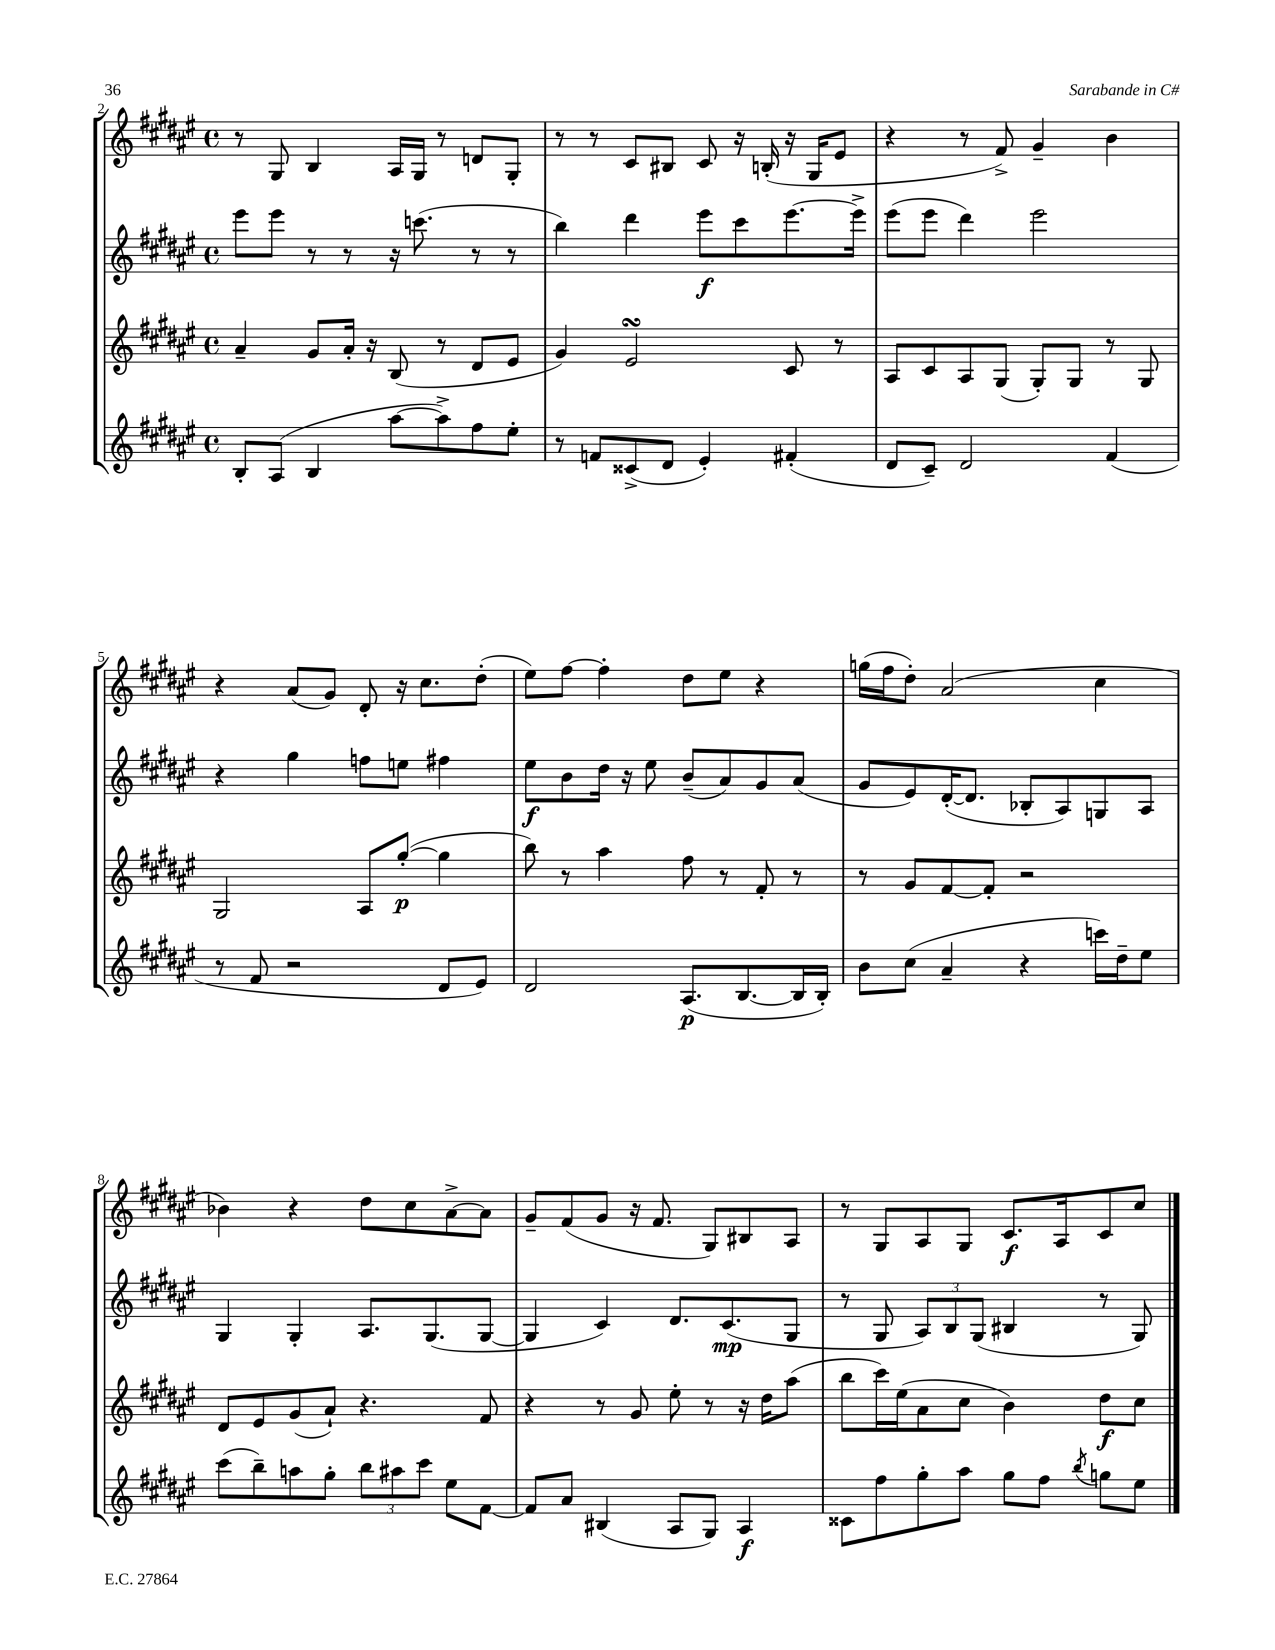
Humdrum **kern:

**kern	**kern	**kern	**kern
*staff4	*staff3	*staff2	*staff1
*clefG2	*clefG2	*clefG2	*clefG2
*k[f#c#g#d#a#e#]	*k[f#c#g#d#a#e#]	*k[f#c#g#d#a#e#]	*k[f#c#g#d#a#e#]
*M4/4	*M4/4	*M4/4	*M4/4
*met(c)	*met(c)	*met(c)	*met(c)
8B'	4a#~	8eee#	8r
(8A#	.	8eee#	8G#
4B	8g#	8r	4B
.	16a#'	8r	.
.	16r	.	.
[8aa#	(8B	16r	16A#
.	.	(8.ccc	16G#
8aa#^])	8r	.	8r
8ff#	8d#	8r	8d
8ee#'	8e#	8r	8G#'
=	=	=	=
8r	4g#)	4bb)	8r
8f	.	.	8r
(8c##^	2e#	4ddd#	8c#
8d#	.	.	8B#
4e#')	.	8eee#	8c#
.	.	8ccc#	16r
.	.	.	(16B'
(4f#'	8c#	[8.eee#	16r
.	.	.	16G#
.	8r	.	8e#
.	.	16eee#^]	.
=	=	=	=
8d#	8A#	(8eee#	4r
8c#~)	8c#	8eee#	.
2d#	8A#	4ddd#)	8r
.	(8G#	.	8f#^)
.	8G#')	2eee#	4g#~
.	8G#	.	.
(4f#	8r	.	4b
.	8G#	.	.
=	=	=	=
8r	2G#	4r	4r
8f#	.	.	.
2r	.	4gg#	(8a#
.	.	.	8g#)
.	8A#	8ff	8d#'
.	([8gg#'	8ee	16r
.	.	.	8.cc#
8d#	4gg#]	4ff#	.
8e#)	.	.	(8dd#'
=	=	=	=
2d#	8bb)	8ee#	8ee#)
.	8r	8b	[8ff#
.	4aa#	16dd#	4ff#']
.	.	16r	.
.	.	8ee#	.
(8.A#	8ff#	(8b~	8dd#
.	8r	8a#)	8ee#
[8.B	.	.	.
.	8f#'	8g#	4r
16B]	8r	(8a#	.
16B')	.	.	.
=	=	=	=
8b	8r	8g#	(16gg
.	.	.	16ff#
(8cc#	8g#	8e#)	8dd#')
4a#~	[8f#	([16d#'	(2a#
.	.	8.d#]	.
.	8f#']	.	.
4r	2r	8B-'	.
.	.	8A#)	.
16ccc)	.	8G	4cc#
16dd#~	.	.	.
8ee#	.	8A#	.
=	=	=	=
(8ccc#	8d#	4G#	4b-)
8bb~)	8e#	.	.
8aa	(8g#	4G#'	4r
8gg#'	8a#`)	.	.
12bb	4.r	8.A#	8dd#
12aa#	.	.	.
.	.	.	8cc#
12ccc#	.	.	.
.	.	(8.G#	.
8ee#	.	.	[8a#^
[8f#	8f#	[8G#	8a#]
=	=	=	=
8f#]	4r	4G#]	8g#~
8a#	.	.	(8f#
(4B#	8r	4c#)	8g#
.	8g#	.	16r
.	.	.	8.f#
8A#	8ee#'	8.d#	.
8G#)	8r	.	8G#)
.	.	(8.c#	.
4A#	16r	.	8B#
.	16dd#	.	.
.	(8aa#	8G#	8A#
=	=	=	=
8c##	8bb	8r	8r
8ff#	16ccc#)	8G#	8G#
.	(16ee#	.	.
8gg#'	8a#	12A#)	8A#
.	.	12B	.
8aa#	8cc#	.	8G#
.	.	(12G#	.
8gg#	4b)	4B#	8.c#
8ff#	.	.	.
.	.	.	16A#
8qbb	.	.	.
8gg	8dd#	8r	8c#
8ee#	8cc#	8G#)	8cc#
==	==	==	==
*-	*-	*-	*-
